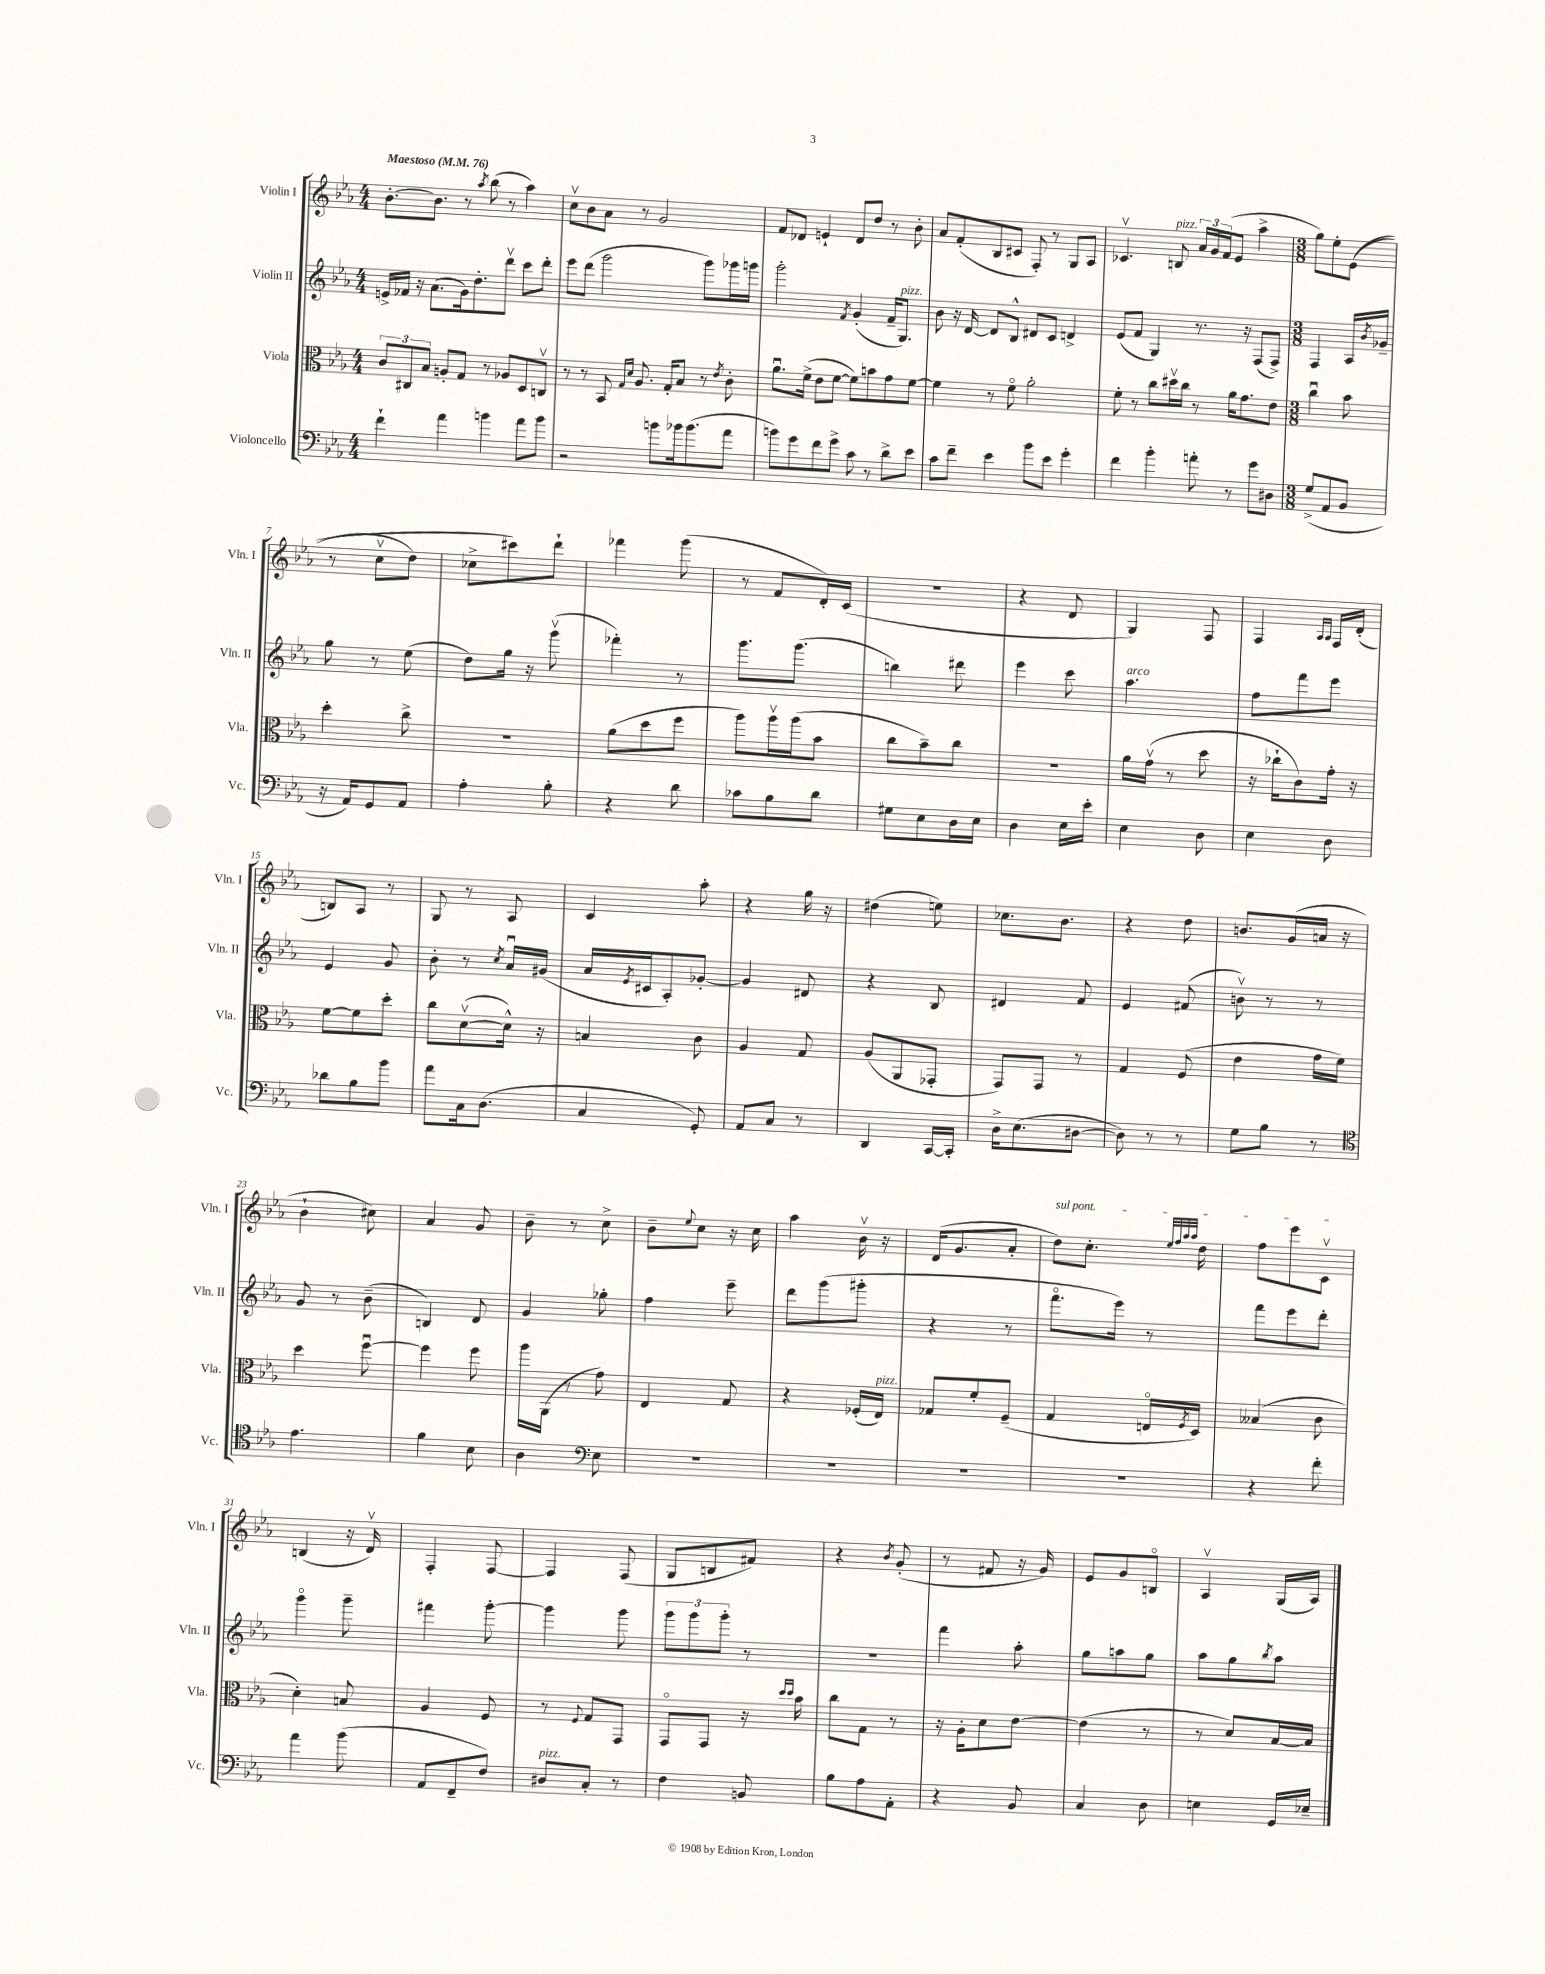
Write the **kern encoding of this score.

**kern	**kern	**kern	**kern
*staff4	*staff3	*staff2	*staff1
*clefF4	*clefC3	*clefG2	*clefG2
*k[b-e-a-]	*k[b-e-a-]	*k[b-e-a-]	*k[b-e-a-]
*M4/4	*M4/4	*M4/4	*M4/4
*MM76	*MM76	*MM76	*MM76
4f`\	12c/L	16e^/LL	[8.b-'\L
.	.	16f-/JJ	.
.	12C#/	.	.
.	.	16r	.
.	12B-/J	.	.
.	.	(8.a-\L	8.b-\]J
4a-\	8A'/L	.	.
.	8G/J	16g\k)	8r
.	.	8.dd'\	.
.	.	.	8qaa-/
4b\	8r	.	(8bb-\
.	8A-/L	8dddv\J	8r
8a-\L	8D/	8ccc\L	4aa-\)
8b\J	8Cv/J	8ddd'\J	.
=	=	=	=
2r	8r	8eee-\L	8ccv\L
.	8r	(8ddd\J	8b-\
.	8BB-/	2ggg\	8a-\J
.	16qqG/LL	.	.
.	16qqd/JJ	.	.
.	8.A-/	.	8r
8b\L	.	.	2g/
.	16G'/LK	.	.
16b-\k	8B-/J	.	.
(8.b-\	.	.	.
.	8r	8ggg\L)	.
.	8qe-/	.	.
8a-\J	8c'\	16ggg-\L	.
.	.	16ggg\JJ	.
=	=	=	=
8b\L)	8.a-u\L	2ggg'\	8f/L
8g\	.	.	8d-/J
.	(16f^\Jk	.	.
8f\	8e-\L	.	4e`/
8g^\J	[8f\J	.	.
.	.	8qf/	.
8c\	8f\]L)	(4g'/	8d-/L
8r	8b\	.	8dd/J
8d^\L	8g\	16f~/LK	8r
.	.	8.G/J)	.
8e-\J	[8f\J	.	8b-'\
=	=	=	=
8c\L	4f\]	8b-\	8a-/L
8f~\J	.	16r	(8f'/
.	.	[16d/	.
4e-\	8r	8d/]L	8B-/
.	8fo\	8B-^^/J	8c#/J
8b-\L	2a-'\	8d#/L	8F'/)
8e-\J	.	8c/J	8r
4g'\	.	4d^/	8G/L
.	.	.	8A-/J
=	=	=	=
4f\	8f'\	(8e-/L	4.c-v/
.	8r	8f/J	.
4b-'\	8cc\L	4G/)	.
.	16dd#v\L	.	8B/
.	16cc\JJ	.	.
8a'\	8r	8.r	24a-/LL
.	.	.	24g/
.	.	.	(24f/J
8r	16a-\LK	.	8e-/J
.	8.g\	16r	.
8g\L	.	(8F/L	4aa-^\
8D#\J	8e-\J	8F^/J)	.
=	=	=	=
*M3/8	*M3/8	*M3/8	*M3/8
(8G^/L	4ccu\	4F/	8gg\L)
8AA-/	.	.	8ee-'\
8BB-/J	8b-\	16A-/LL	&((8e-\J
.	.	8qb-/	.
.	.	16g-~/JJ	.
=	=	=	=
16r	4dd'\	8gg\	8r
16AA-/LK)	.	.	.
8GG/	.	8r	8ccv\L
8AA-/J	8cc^\	(8ee-\	8dd\J)
=	=	=	=
4A-'\	4.r	8dd\L)	8cc-^\L
.	.	16gg\Jk	8ccc#\&)
.	.	16r	.
8B-'\	.	(8gggv\	8ddd`\J
=	=	=	=
4r	(8a-\L	4fff-'\)	4fff-\
.	8dd\	.	.
8d\	8ff\J	8r	(8ggg\
=	=	=	=
8c-\L	8aa-\L)	8.ggg\L	8r
8B-\	16aa-v\L	.	8f/L
.	(16aa-\J	(8.ggg\J	.
8d\J	8b-\J	.	16d'/L)
.	.	.	(16c/JJ
=	=	=	=
8G#\L	8cc\L	4bb\)	4.r
8E-\	8b-~\)	.	.
16D\L	8cc\J	8ddd#\	.
16E-\JJ	.	.	.
=	=	=	=
4D\	4.r	4eee-\	4r
16E-\LL	.	8ccc\	8d/
16e-'\JJ	.	.	.
=	=	=	=
4E-\	16a-\LL	4.aa-\	4G/)
.	(16gv\JJ	.	.
.	8r	.	.
8D\	8dd\	.	8F/
=	=	=	=
4E-\	16r	8ff\L	4F/
.	16cc-`\LK	.	.
.	8c\)	8fff\	.
.	.	.	16qqA-/LL
.	.	.	16qqA-/JJ
8D\	16g'\Jk	8eee-\J	16F/LL
.	16r	.	(16d'/JJ
=	=	=	=
8d-\L	[8f\L	4e-/	8B/L)
8B-\	8f\]	.	8A-/J
8b-\J	8dd'\J	8g/	8r
=	=	=	=
8a-\L	8cc\L	8b-'\	8G/
16C\k	([8dv\	8r	8r
(8.D\J	.	.	.
.	.	8qcc/	.
.	16d^^\]Jk)	16a-u/LL	8A-/
.	16r	(16g#/JJ	.
=	=	=	=
4C/	4B/	16a-/LL	4c/
.	.	8qe-/	.
.	.	16c#/J	.
.	.	8A-'/)	.
8GG'/)	8c\	[8g-'/J	8aa-'\
=	=	=	=
8AA-/L	4A-/	4g-/]	4r
8C/J	.	.	.
8r	8G/	8d#/	16gg\
.	.	.	16r
=	=	=	=
4DD/	(8A-/L	4r	(4dd#\
.	8AA-/	.	.
[16CC/LL	8GG-'/J	8B-/	8ee\)
16CC'/]JJ	.	.	.
=	=	=	=
16D^\LK	8GG/L)	4d#/	8.cc-\L
(8.E-\	.	.	.
.	8GG/J	.	.
.	.	.	8.b-\J
[8D#\J	8r	8f/	.
=	=	=	=
8D#\])	4G/	4e-/	4r
8r	.	.	.
8r	(8F/	(8f#/	8dd\
=	=	=	=
8G\L	4e-\	8bv\)	8.b/L
8B-\J	.	8r	.
.	.	.	(16g/L
8r	16g\LL	8r	16a/JJ
.	16f\JJ)	.	16r
=	=	=	=
*clefC4	*	*	*
4.e-\	4dd\	8g/	4b-`\
.	.	8r	.
.	[8ffu\	(8b-~\	8cc#\)
=	=	=	=
4f\	4ff\]	4B/)	4a-/
8B-\	8ff\	8d/	8g/
=	=	=	=
4A-\	16aa-\LL	4g/	8b-~\
.	(16AA-\JJ	.	.
.	8r	.	8r
*clefF4	*	*	*
8E-\	8g\)	8gg-'\	8cc^\
=	=	=	=
4.r	4E-/	4ff\	8b-~\L
.	.	.	8qqee-/
.	.	.	8cc\J
.	8G/	8eee-~\	16r
.	.	.	16cc\
=	=	=	=
4.r	4r	8ddd\L	4aa-\
.	.	(8ggg\	.
.	(16F-'/LL	8ggg#'\J	16b-v\
.	16E-/JJ)	.	16r
=	=	=	=
4.r	8G-/L	4r	(16d/LK
.	.	.	8.g/
.	8f'/	.	.
.	(8F~/J	8r	8a-'/J
=	=	=	=
4.r	4G/	8.fffo\L	8dd\L)
.	.	.	8.cc'\J
.	.	16eee-\Jk)	.
.	16Eo/LL	8r	.
.	.	.	32qqee-/LLL
.	.	.	32qqff/
.	.	.	32qqaa-/
.	8qF/	.	32qqaa-/JJJ
.	16D/JJ)	.	16dd\
=	=	=	=
4r	(4B--/	8fff\L	8ff\L
.	.	8eee-\	8eee-\
8f'\	8c\	8ddd'\J	8cv\J
=	=	=	=
4a-\	4d'\)	4gggo\	(4B/
(8b-\	8B/	8ggg~\	16r
.	.	.	16dv/)
=	=	=	=
8AA-/L	4A-/	4fff#\	4F'/
8FF~/	.	.	.
8F/J)	8F/	[8ggg'\	[8F/
=	=	=	=
8D#/L	8r	4ggg\]	4F/]
.	8qqF/	.	.
8C'/J	8G/L	.	.
8r	8GG/J	8ggg\	(8F/
=	=	=	=
4F\	8GGo/L	12ggg\L	8G/L
.	.	12ggg\	.
.	8GG/J	.	8B/
.	.	12ggg'\J	.
8BB/	16r	8r	8f#/J)
.	16qqdd/LL	.	.
.	16qqdd/JJ	.	.
.	16b-\	.	.
=	=	=	=
8B-\L	8cc\L	4.r	4r
8A-\	8G\J	.	.
.	.	.	8qb-/
8AA-'\J	8r	.	(8g'/
=	=	=	=
4r	16r	4fff\	8r
.	16A-'\LK	.	.
.	8d\	.	8f#/
8BB-/	[8e-\J	8aa-'\	16r
.	.	.	16g/)
=	=	=	=
4C/	(4e-\]	8gg\L	8e-/L
.	.	8aa\	8g/
8D\	8r	8gg\J	8Bo/J
=	=	=	=
4E\	8r	8aa-\L	4A-v/
.	8d/L)	8gg\	.
.	.	8qbb-/	.
16GG/LL	[16B-/L	8aa-\J	(16G/LL
16E-~/JJ	16B-/]JJ	.	16A-/JJ)
==	==	==	==
*-	*-	*-	*-
